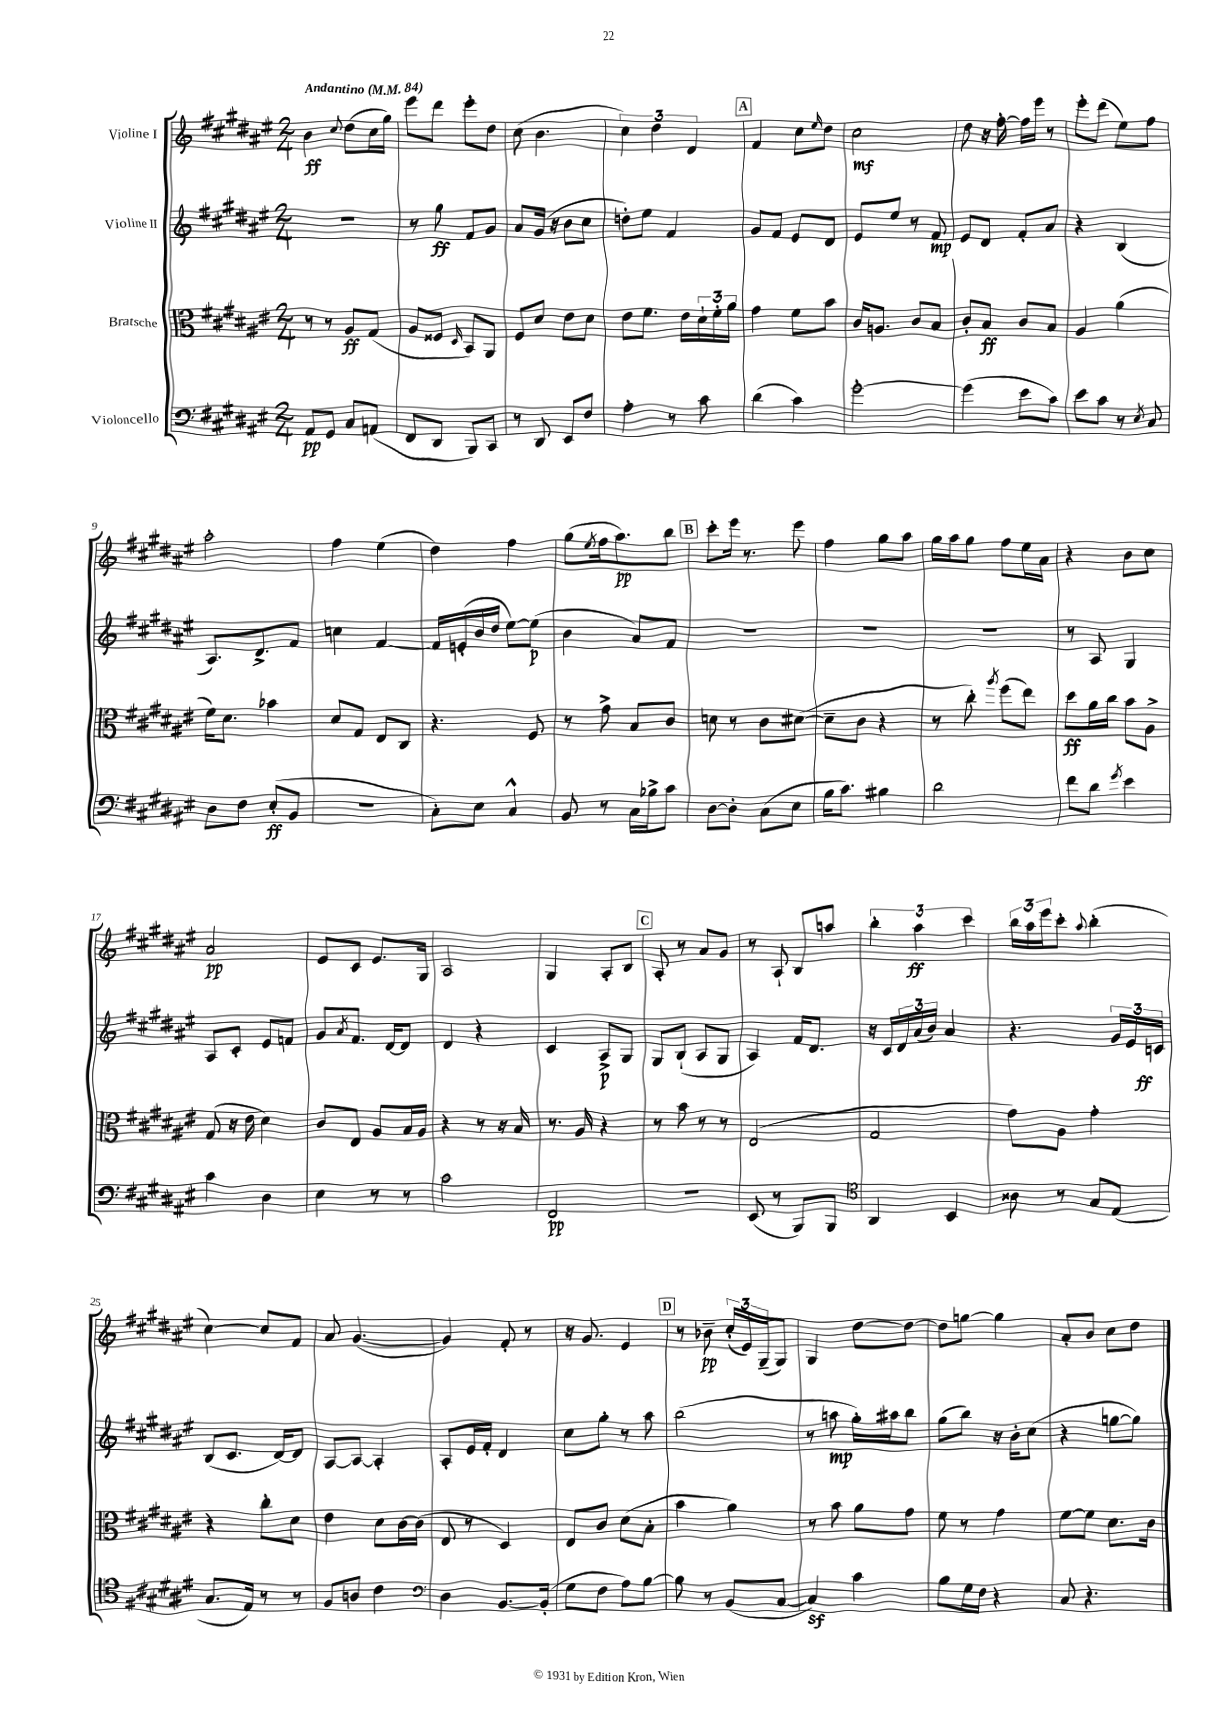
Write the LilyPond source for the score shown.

<<
\new StaffGroup <<
\new Staff = "s0" \with { instrumentName = "Violine I" } {
    \clef treble \key fis \major \numericTimeSignature \time 2/4 \tempo "Andantino" 4 = 84
    b'4\ff \appoggiatura { cis''8 } dis''8( cis''16 gis''16) |
    eis'''8 dis'''8 eis'''8-. dis''8 |
    cis''8( b'4. |
    \tuplet 3/2 { cis''4) dis''4 dis'4 } |
    \mark \markup { \box "A" } fis'4 cis''8 \grace { eis''16 } dis''8 |
    cis''2\mf |
    dis''8 r16 fis''16~-. fis''16 eis'''16 r8 |
    eis'''8-. dis'''8( eis''8) fis''8 |
    ais''2-. |
    fis''4 eis''4( |
    dis''4) fis''4 |
    gis''8( \acciaccatura { eis''8 } fis''16 ais''8.\pp) b''8 |
    \mark \markup { \box "B" } cis'''8-. eis'''16 r8. eis'''8 |
    fis''4 gis''8 ais''8 |
    gis''16 ais''16 gis''8 fis''8 eis''16 ais'16 |
    r4 b'8 cis''8 |
    ais'2\pp |
    eis'8 cis'8 eis'8. gis16 |
    ais2 |
    gis4 ais8-. b8 |
    \mark \markup { \box "C" } ais8-. r8 ais'8 gis'8 |
    r8 ais8-! b8 a''8 |
    \tuplet 3/2 { b''4-. ais''4\ff cis'''4 } |
    \tuplet 3/2 { b''16 ais''16 eis'''16 } cis'''8-. \appoggiatura { ais''8 } b''4-.( |
    cis''4~) cis''8 fis'8 |
    ais'8 gis'4.~( |
    gis'4) fis'8-. r8 |
    r16 gis'8. eis'4 |
    \mark \markup { \box "D" } r8 bes'8--\pp \tuplet 3/2 { cis''16-.( eis'16) gis16--( } gis8) |
    gis4 dis''8~ dis''8~ |
    dis''8 g''8~ g''4 |
    ais'8-. b'8 cis''8 dis''8 \bar "|." |
}
\new Staff = "s1" \with { instrumentName = "Violine II" } {
    \clef treble \key fis \major \numericTimeSignature \time 2/4
    r2 |
    r8 gis''8\ff fis'8 gis'8 |
    ais'8 gis'16( r16 b'8 cis''8 |
    d''8-.) eis''8 fis'4 |
    \mark \markup { \box "A" } gis'8 fis'8 eis'8 dis'8 |
    eis'8 eis''8 r8 fis'8\mp |
    eis'8 dis'8 fis'8-. ais'8 |
    r4 b4( |
    ais8.) dis'8.-> fis'8 |
    c''4 fis'4~ |
    fis'16 e'16-.( b'16 dis''16 eis''8~) eis''8\p( |
    b'4 ais'8) fis'8 |
    \mark \markup { \box "B" } R2 |
    R2 |
    R2 |
    r8 ais8 gis4 |
    ais8 cis'8-. eis'8 f'8 |
    gis'8 \acciaccatura { ais'8 } fis'8. dis'16~ dis'8 |
    dis'4 r4 |
    cis'4 ais8->\p gis8 |
    \mark \markup { \box "C" } gis8 b8-!( ais8 gis8 |
    ais4) fis'16 dis'8. |
    r16 cis'16 \tuplet 3/2 { dis'16 ais'16( b'16) } ais'4 |
    r4. \tuplet 3/2 { gis'16 eis'16 c'16\ff } |
    b8( cis'8. dis'16~) dis'8 |
    ais8~ ais8~ ais4-. |
    ais8-. eis'16 fis'16-. dis'4 |
    cis''8 gis''8-. r8 ais''8 |
    \mark \markup { \box "D" } b''2( |
    r8 a''8\mp gis''16-.) ais''16 b''8 |
    gis''8( b''8) r16 b'16-. cis''8( |
    r4 g''8~ g''8) \bar "|." |
}
\new Staff = "s2" \with { instrumentName = "Bratsche" } {
    \clef alto \key fis \major \numericTimeSignature \time 2/4
    r8 r8 ais8\ff gis8( |
    ais8 fisis8 \grace { dis16 } b,8) ais,8 |
    fis8 dis'8 eis'8 dis'8 |
    eis'8 fis'8. eis'16 \tuplet 3/2 { dis'16-! fis'16-. ais'16 } |
    \mark \markup { \box "A" } gis'4 fis'8 b'8 |
    cis'16 a8. cis'8 b8 |
    cis'8-. b8\ff cis'8 b8 |
    ais4 ais'4( |
    fis'16) dis'8. bes'4 |
    dis'8 gis8 eis8 cis8 |
    r4. fis8 |
    r8 gis'8-> b8 cis'8 |
    \mark \markup { \box "B" } d'8 r8 cis'8 dis'8~( |
    dis'8-- cis'8 r4 |
    r8 cis''8-.) \acciaccatura { ais''8 } fis''8( eis''8) |
    dis''8\ff ais'16 cis''16 b'8 ais8-> |
    gis8( r16 eis'16 dis'4) |
    cis'8 eis8 ais8 b16 ais16 |
    r4 r8 r16 b16 |
    r8. ais16 r4 |
    \mark \markup { \box "C" } r8 b'8 r8 r8 |
    eis2( |
    gis2 |
    gis'8) ais8 gis'4-. |
    r4 cis''8-. dis'8 |
    eis'4 dis'8 cis'16~ cis'16( |
    eis8 r8 dis4) |
    eis8 cis'8 dis'8( b8-. |
    \mark \markup { \box "D" } b'4 ais'4) |
    r8 b'8 ais'8 gis'8 |
    fis'8 r8 gis'4 |
    fis'8~ fis'8 dis'8. cis'16 \bar "|." |
}
\new Staff = "s3" \with { instrumentName = "Violoncello" } {
    \clef bass \key fis \major \numericTimeSignature \time 2/4
    ais,8\pp gis,8 cis8 a,8( |
    fis,8 dis,8 b,,8) cis,8 |
    r8 dis,8 eis,8 fis8 |
    ais4-. r8 cis'8 |
    \mark \markup { \box "A" } dis'4( cis'4) |
    gis'2~-. |
    gis'4( eis'8 cis'8) |
    eis'8 cis'8 r8 \acciaccatura { eis8 } cis8 |
    dis8 fis8 eis8-.\ff( b,8 |
    R2 |
    cis8-.) eis8 cis4-^ |
    b,8 r8 cis16 bes16-> cis'8 |
    \mark \markup { \box "B" } dis8~ dis8-. cis8( eis8 |
    b16 cis'8.) bis4 |
    dis'2 |
    fis'8 dis'8 \acciaccatura { gis'8 } eis'4 |
    cis'4 dis4 |
    eis4 r8 r8 |
    cis'2 |
    fis,2\pp |
    \mark \markup { \box "C" } R2 |
    eis,8( r8 b,,8) b,,8 |
    \clef tenor ais,4 b,4 |
    aisis8 r8 gis8 eis8( |
    gis8. eis16) r8 r8 |
    fis8 a8 cis'4 |
    \clef bass dis4 b,8.~ b,16-.( |
    gis8 fis8 ais8) b8~ |
    \mark \markup { \box "D" } b8 r8 b,8( cis8~ |
    cis4\sf) cis'4 |
    b8 gis16 fis16 r4 |
    cis8 r4. \bar "|." |
}
>>
>>
